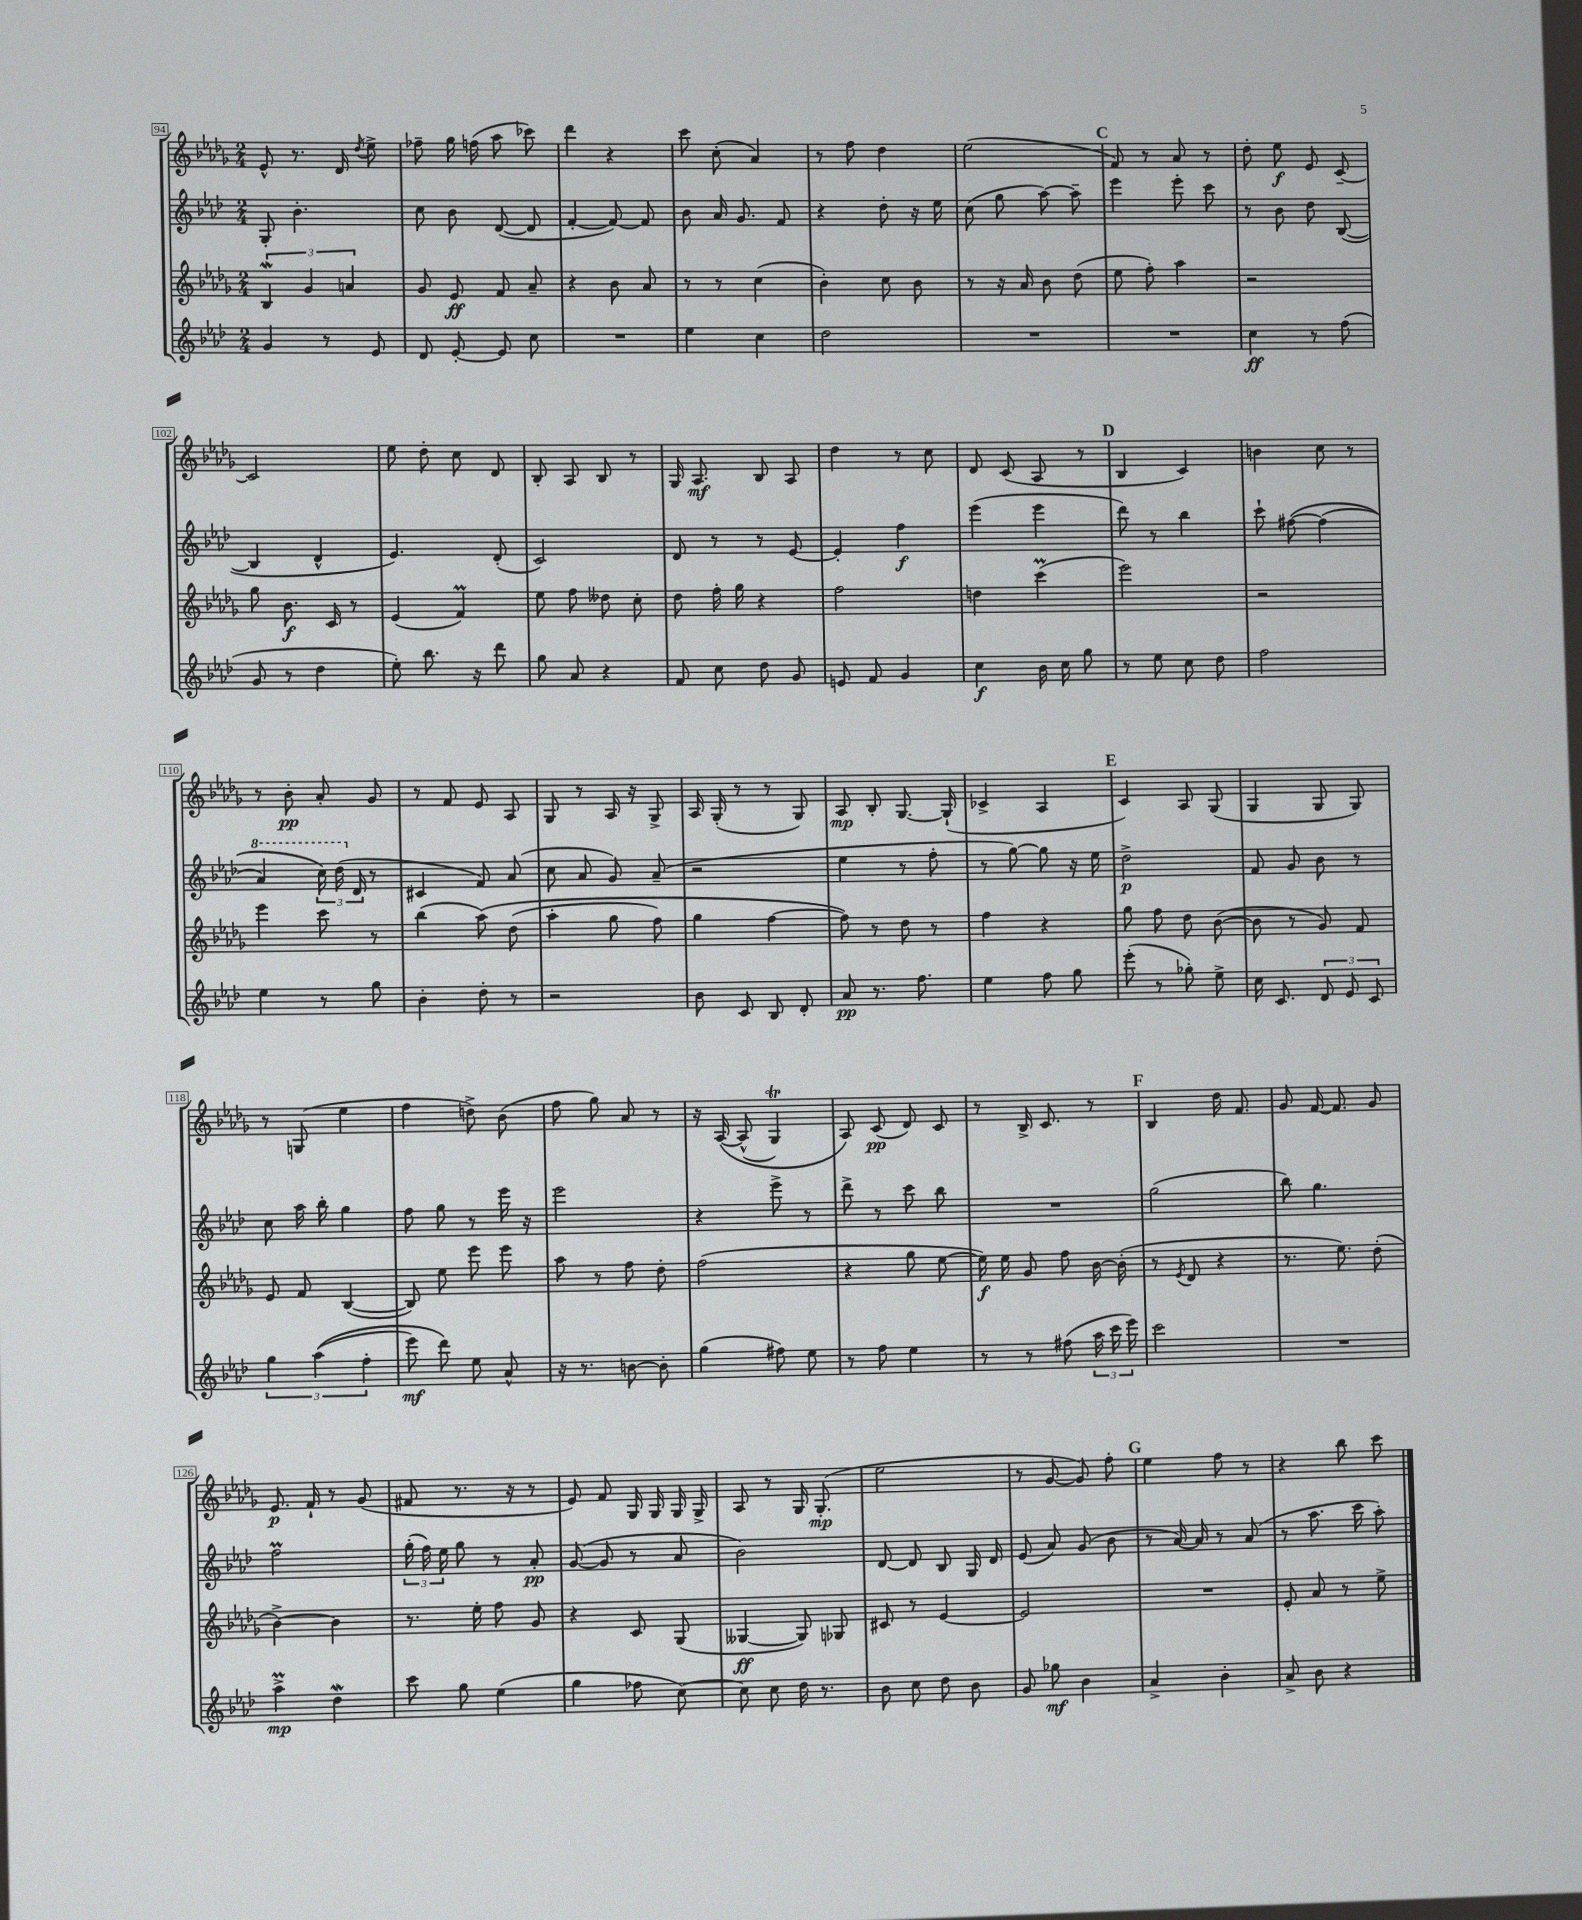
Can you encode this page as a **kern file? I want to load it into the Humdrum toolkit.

**kern	**dynam	**kern	**dynam	**kern	**dynam	**kern	**dynam
*part4	*part4	*part3	*part3	*part2	*part2	*part1	*part1
*staff4	*staff4	*staff3	*staff3	*staff2	*staff2	*staff1	*staff1
*clefG2	*	*clefG2	*	*clefG2	*	*clefG2	*
*k[b-e-a-d-]	*	*k[b-e-a-d-g-]	*	*k[b-e-a-d-]	*	*k[b-e-a-d-g-]	*
*M2/4	*	*M2/4	*	*M2/4	*	*M2/4	*
=94	=94	=94	=94	=94	=94	=94	=94
4g/	.	6B-W/	.	8G'/	.	8e-^^/	.
.	.	.	.	4.b-'\	.	8.r	.
.	.	6g-/	.	.	.	.	.
8r	.	.	.	.	.	.	.
.	.	.	.	.	.	16d-/	.
.	.	6an/	.	.	.	.	.
.	.	.	.	.	.	8qdd-/	.
8e-/	.	.	.	.	.	8ee-^\	.
=95	=95	=95	=95	=95	=95	=95	=95
8d-/	.	8g-/	.	8cc\	.	8ff-X~\	.
[8e-'/	.	8e-/	ff	8b-\	.	16gg-\	.
.	.	.	.	.	.	(16ffn\	.
8e-/]	.	8f/	.	([8d-/	.	8aa-\	.
8cc\	.	8a-~/	.	8d-/]	.	8ccc-X\)	.
=96	=96	=96	=96	=96	=96	=96	=96
2r	.	4r	.	[4f'/	.	4ddd-\	.
.	.	8b-\	.	8f/_)	.	4r	.
.	.	8a-/	.	8f/]	.	.	.
=97	=97	=97	=97	=97	=97	=97	=97
4ee-\	.	8r	.	8b-\	.	8ccc\	.
.	.	8r	.	16a-/	.	(8cc'\	.
.	.	.	.	8.g/	.	.	.
4cc\	.	(4cc\	.	.	.	4a-/)	.
.	.	.	.	8f/	.	.	.
=98	=98	=98	=98	=98	=98	=98	=98
2dd-\	.	4b-'\)	.	4r	.	8r	.
.	.	.	.	.	.	8ff\	.
.	.	8cc\	.	8dd-'\	.	4dd-\	.
.	.	8b-\	.	16r	.	.	.
.	.	.	.	16ee-\	.	.	.
=99	=99	=99	=99	=99	=99	=99	=99
2r	.	8r	.	(8cc\	.	(2ee-\	.
.	.	16r	.	8gg\	.	.	.
.	.	16a-/	.	.	.	.	.
.	.	8b-\	.	[8aa-\)	.	.	.
.	.	(8dd-\	.	8aa-~\]	.	.	.
!!LO:REH:place=s1:t=C
=100	=100	=100	=100	=100	=100	=100	=100
2r	.	8ee-\	.	4eee-\	.	8f/)	.
.	.	8ff'\)	.	.	.	8r	.
.	.	4aa-\	.	8eee-'\	.	8a-/	.
.	.	.	.	8ccc\	.	8r	.
=101	=101	=101	=101	=101	=101	=101	=101
4cc\	ff	2r	.	8r	.	8dd-'\	.
.	.	.	.	8b-\	.	8ee-\	f
8r	.	.	.	8dd-\	.	8e-/	.
(8ff\	.	.	.	([8B-/	.	[8c~/	.
!!LO:LB:g=z
=102	=102	=102	=102	=102	=102	=102	=102
8g/	.	8gg-\	.	4B-/]	.	2c/]	.
8r	.	8.b-\	f	.	.	.	.
4dd-\	.	.	.	4d-^^/	.	.	.
.	.	16c/	.	.	.	.	.
.	.	8r	.	.	.	.	.
=103	=103	=103	=103	=103	=103	=103	=103
8ee-'\)	.	(4e-/	.	4.e-/)	.	8ee-\	.
8.bb-\	.	.	.	.	.	8dd-'\	.
.	.	4fm/)	.	.	.	8cc\	.
16r	.	.	.	.	.	.	.
8ddd-\	.	.	.	(8d-'/	.	8d-/	.
=104	=104	=104	=104	=104	=104	=104	=104
8gg\	.	8ee-\	.	2c/)	.	8B-'/	.
8a-/	.	8ff\	.	.	.	8A-/	.
4r	.	8dd--X\	.	.	.	8B-/	.
.	.	8cc'\	.	.	.	8r	.
=105	=105	=105	=105	=105	=105	=105	=105
8f/	.	8dd-\	.	8d-/	.	16G-/	.
.	.	.	.	.	.	8.A-/	mf
8cc\	.	16ff'\	.	8r	.	.	.
.	.	16gg-\	.	.	.	.	.
8dd-\	.	4r	.	8r	.	8B-/	.
8g/	.	.	.	[8e-/	.	8A-/	.
=106	=106	=106	=106	=106	=106	=106	=106
8en/	.	2ff\	.	4e-'/]	.	4dd-\	.
8f/	.	.	.	.	.	.	.
4g/	.	.	.	4ff\	f	8r	.
.	.	.	.	.	.	8cc\	.
=107	=107	=107	=107	=107	=107	=107	=107
4cc\	f	4ddn\	.	(4eee-\	.	8d-/	.
.	.	.	.	.	.	(8c/	.
16b-\	.	(4cccm\	.	4eee-\	.	8A-/	.
16cc\	.	.	.	.	.	.	.
8gg\	.	.	.	.	.	8r	.
!!LO:REH:place=s1:t=D
=108	=108	=108	=108	=108	=108	=108	=108
8r	.	2eee-\)	.	8ddd-\)	.	4B-/	.
8ee-\	.	.	.	8r	.	.	.
8cc\	.	.	.	4bb-\	.	4c/)	.
8dd-\	.	.	.	.	.	.	.
=109	=109	=109	=109	=109	=109	=109	=109
2ff\	.	2r	.	8ccc`\	.	4bn\	.
.	.	.	.	([8ff#X\	.	.	.
.	.	.	.	(4ff#\]	.	8cc\	.
.	.	.	.	.	.	8r	.
!!LO:LB:g=z
=110	=110	=110	=110	=110	=110	=110	=110
*	*	*	*	*8va	*	*	*
4ee-\	.	4eee-\	.	4aa-/)	.	8r	.
.	.	.	.	.	.	8b-'\	pp
8r	.	8ccc\	.	24ccc\)	.	8a-'/	.
.	.	.	.	(24ddd-\	.	.	.
*	*	*	*	*X8va	*	*	*
.	.	.	.	24d-/	.	.	.
8gg\	.	8r	.	8r	.	8g-/	.
=111	=111	=111	=111	=111	=111	=111	=111
4b-'\	.	(4bb-\	.	4c#X/	.	8r	.
.	.	.	.	.	.	8f/	.
8dd-'\	.	(8aa-\)	.	8f/)	.	8e-/	.
8r	.	(8dd-\	.	(8a-/	.	8A-/	.
=112	=112	=112	=112	=112	=112	=112	=112
2r	.	4aa-'\	.	8cc\	.	8G-/	.
.	.	.	.	8a-/	.	8r	.
.	.	8gg-\	.	8g/)	.	16A-/	.
.	.	.	.	.	.	16r	.
.	.	8ff\)	.	(8a-~/	.	8G-^/	.
=113	=113	=113	=113	=113	=113	=113	=113
8b-\	.	4gg-\	.	2r	.	16A-/	.
.	.	.	.	.	.	(16G-'/	.
8c/	.	.	.	.	.	8r	.
8B-/	.	[4ff\	.	.	.	8r	.
8d-'/	.	.	.	.	.	8G-/)	.
=114	=114	=114	=114	=114	=114	=114	=114
8a-/	pp	8ff\])	.	4ee-\	.	8A-/	mp
8.r	.	8r	.	.	.	8B-'/	.
.	.	8dd-\	.	8r	.	[8.G-/	.
8.ff\	.	.	.	.	.	.	.
.	.	8r	.	8ff'\	.	.	.
.	.	.	.	.	.	(16G-`/]	.
=115	=115	=115	=115	=115	=115	=115	=115
4ee-\	.	4ff\	.	8r	.	4c-X^/	.
.	.	.	.	[8gg\)	.	.	.
8ff\	.	4r	.	8gg\]	.	4A-/	.
8gg\	.	.	.	16r	.	.	.
.	.	.	.	16ee-\	.	.	.
!!LO:REH:place=s1:t=E
=116	=116	=116	=116	=116	=116	=116	=116
(8eee-'\	.	8gg-\	.	2dd-^\	p	4c/)	.
8r	.	8ff\	.	.	.	.	.
8gg-X'\)	.	8dd-\	.	.	.	8A-/	.
8ee-^\	.	([8b-\	.	.	.	(8G-/	.
=117	=117	=117	=117	=117	=117	=117	=117
16cc\	.	8b-\]	.	8f/	.	4G-/	.
8.c/	.	.	.	.	.	.	.
.	.	8r	.	8g/	.	.	.
12d-/	.	8g-/)	.	8b-\	.	8G-/	.
12e-/	.	.	.	.	.	.	.
.	.	8f/	.	8r	.	8G-/)	.
12c/	.	.	.	.	.	.	.
!!LO:LB:g=z
=118	=118	=118	=118	=118	=118	=118	=118
6gg\	.	8e-/	.	8cc\	.	8r	.
.	.	8f/	.	16aa-\	.	(8Gn/	.
((6aa-\	.	.	.	.	.	.	.
.	.	.	.	16bb-'\	.	.	.
.	.	([4B-/	.	4gg\	.	4ee-\	.
6ff'\	.	.	.	.	.	.	.
=119	=119	=119	=119	=119	=119	=119	=119
8eee-\)	mf	8B-/])	.	8ff\	.	4ff\	.
8ddd-\)	.	8ee-\	.	8gg\	.	.	.
8ee-\	.	8eee-\	.	8r	.	8ddn^\)	.
8a-^^/	.	8eee-\	.	16eee-\	.	(8b-\	.
.	.	.	.	16r	.	.	.
=120	=120	=120	=120	=120	=120	=120	=120
16r	.	8aa-\	.	2eee-\	.	8ff\	.
8.r	.	.	.	.	.	.	.
.	.	8r	.	.	.	8gg-\)	.
[8bn\	.	8ff\	.	.	.	8a-/	.
8b'\]	.	8dd-'\	.	.	.	8r	.
=121	=121	=121	=121	=121	=121	=121	=121
(4gg\	.	(2ff\	.	4r	.	16r	.
.	.	.	.	.	.	([16A-/	.
.	.	.	.	.	.	(8A-^^/]	.
8ff#X\)	.	.	.	8eee-^\	.	4G-T/)	.
8ee-\	.	.	.	8r	.	.	.
=122	=122	=122	=122	=122	=122	=122	=122
8r	.	4r	.	8ddd-^\	.	8A-/)	.
8ff\	.	.	.	8r	.	(8c/	pp
4ee-\	.	8gg-\	.	8ccc\	.	8d-/)	.
.	.	[8ee-\	.	8bb-\	.	8c/	.
=123	=123	=123	=123	=123	=123	=123	=123
8r	.	16ee-\])	f	2r	.	8r	.
.	.	16ee-\	.	.	.	.	.
8r	.	8g-/	.	.	.	16B-^/	.
.	.	.	.	.	.	8.c/	.
(8ff#X\	.	8ff\	.	.	.	.	.
24aa-\	.	[16b-\	.	.	.	8r	.
24ccc\	.	.	.	.	.	.	.
.	.	(16b-'\]	.	.	.	.	.
24eee-\)	.	.	.	.	.	.	.
!!LO:REH:place=s1:t=F
=124	=124	=124	=124	=124	=124	=124	=124
2ccc\	.	8r	.	(2gg\	.	4B-/	.
.	.	8qe-/	.	.	.	.	.
.	.	8d-/	.	.	.	.	.
.	.	4r	.	.	.	16dd-\	.
.	.	.	.	.	.	8.f/	.
=125	=125	=125	=125	=125	=125	=125	=125
2r	.	8.r	.	8bb-\)	.	8g-/	.
.	.	.	.	4.gg\	.	[16f/	.
.	.	8.ee-\)	.	.	.	8.f/]	.
.	.	(8dd-'\	.	.	.	8g-/	.
!!LO:LB:g=z
=126	=126	=126	=126	=126	=126	=126	=126
4aa-M^\	mp	[4b-^\)	.	2ffM\	.	8.e-/	p
.	.	.	.	.	.	16f`/	.
4dd-w\	.	4b-\]	.	.	.	8r	.
.	.	.	.	.	.	(8g-/	.
=127	=127	=127	=127	=127	=127	=127	=127
8ccc\	.	8.r	.	(24gg'\	.	8f#X/	.
.	.	.	.	24ff\)	.	.	.
.	.	.	.	24ee-\	.	.	.
8gg\	.	.	.	8gg\	.	8.r	.
.	.	16ee-'\	.	.	.	.	.
(4ee-\	.	8ff\	.	8r	.	.	.
.	.	.	.	.	.	16r	.
.	.	8g-/	.	8a-'/	pp	8r	.
=128	=128	=128	=128	=128	=128	=128	=128
4gg\	.	4r	.	([8g/	.	8e-/)	.
.	.	.	.	8g/]	.	8f/	.
8ff-X\	.	8c/	.	8r	.	16G-/	.
.	.	.	.	.	.	16G-/	.
[8cc\)	.	(8G-/	.	8a-/	.	16G-/	.
.	.	.	.	.	.	16G-^/	.
=129	=129	=129	=129	=129	=129	=129	=129
8cc\]	.	[4G--X/	ff	2b-\)	.	8A-/	.
8cc\	.	.	.	.	.	8r	.
16dd-\	.	8G--/])	.	.	.	16G-/	.
8.r	.	.	.	.	.	(8.G-'/	mp
.	.	8G-X/	.	.	.	.	.
=130	=130	=130	=130	=130	=130	=130	=130
8b-\	.	8c#X/	.	[8d-/	.	2ee-\	.
8cc\	.	8r	.	8d-/]	.	.	.
8dd-\	.	[4e-/	.	8B-/	.	.	.
8b-\	.	.	.	16G/	.	.	.
.	.	.	.	16d-/	.	.	.
=131	=131	=131	=131	=131	=131	=131	=131
8g/	.	2e-/]	.	(8e-/	.	8r	.
8gg-X\	mf	.	.	8a-/)	.	[8g-/	.
4b-\	.	.	.	(8g/	.	8g-/])	.
.	.	.	.	8b-\	.	8ff'\	.
!!LO:REH:place=s1:t=G
=132	=132	=132	=132	=132	=132	=132	=132
4a-^/	.	2r	.	8r	.	4ee-\	.
.	.	.	.	[16a-/)	.	.	.
.	.	.	.	16a-/]	.	.	.
4b-'\	.	.	.	8r	.	8ff\	.
.	.	.	.	(8a-/	.	8r	.
=133	=133	=133	=133	=133	=133	=133	=133
8a-^/	.	8e-'/	.	8r	.	4r	.
8b-\	.	8a-/	.	8.aa-\	.	.	.
4r	.	8r	.	.	.	8bb-\	.
.	.	.	.	16ccc\	.	.	.
.	.	8ee-^\	.	8aa-'\)	.	8ccc\	.
==	==	==	==	==	==	==	==
*-	*-	*-	*-	*-	*-	*-	*-
